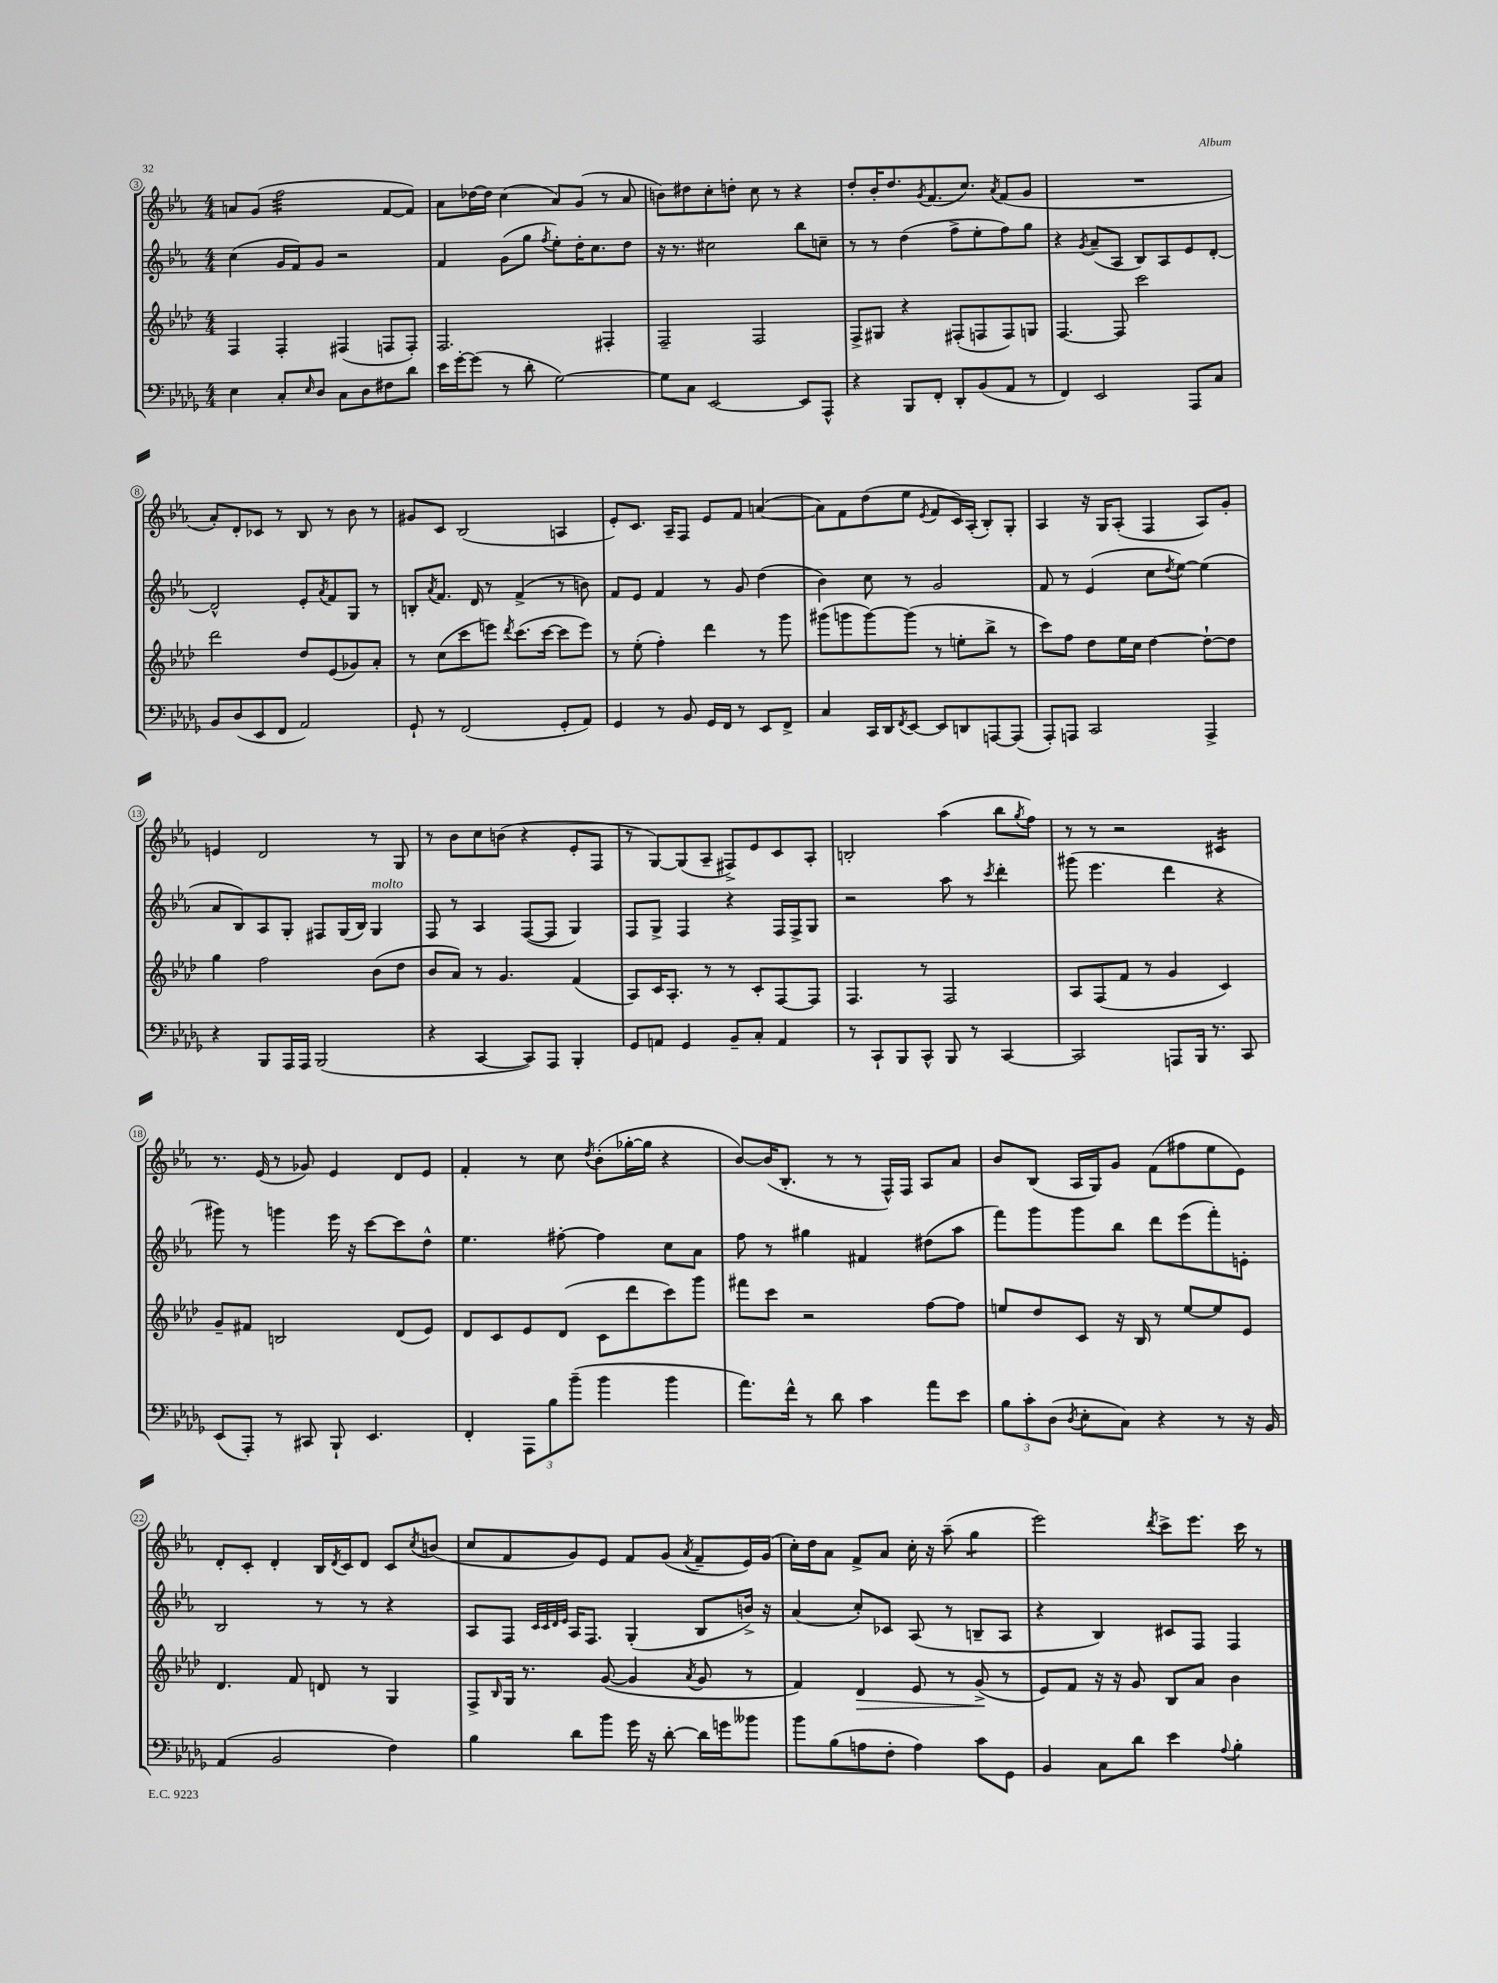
<<
\new StaffGroup <<
\new Staff = "s0" {
    \clef treble \key ees \major \numericTimeSignature \time 4/4
    a'8 g'8( f''2:32 f'8~ f'8) |
    aes'8 des''16~ des''16 c''4( aes'8) g'8( r8 aes'8 |
    b'8) dis''8 c''8-. d''8-. c''8 r8 r4 |
    d''8-. bes'16-. d''8. \acciaccatura { g'8 } f'8.( c''8.) \acciaccatura { aes'8 } f'8( g'8 |
    R1 |
    aes'8-.) d'8-. ces'8 r8 bes8 r8 bes'8 r8 |
    gis'8 c'8 bes2( a4 |
    ees'8-.) c'8. aes16-- f8 ees'8 f'8 a'4~( |
    a'8) f'8 d''8( ees''8 \acciaccatura { ees'8 } f'8 c'16) aes16-.( bes8-.) g8-. |
    aes4 r16 g16 aes8-.( f4 aes8) g'8-. |
    e'4 d'2 r8 g8 |
    r8 bes'8 c''8 b'8( r4 ees'8-. f8 |
    r8 g8~) g8( aes8-- fis8->) ees'8 c'8 aes8-. |
    b2-. aes''4( bes''8 \acciaccatura { g''8 } f''8) |
    r8 r8 r2 cis'4:16 |
    r8. ees'16( r8 ges'8) ees'4 d'8 ees'8 |
    f'4-. r8 c''8 \acciaccatura { d''8 } bes'8-.( ges''16~-. ges''16 r4 |
    bes'8~) bes'16( bes8.-. r8 r8 f16-^) f16 aes8 aes'8 |
    bes'8 bes8( aes16 g16) g'8 f'8( fis''8 ees''8 ees'8) |
    d'8-. c'8-. d'4-. bes16 \acciaccatura { d'8 } c'16 d'8 c'8 \acciaccatura { c''8 } b'8( |
    c''8 f'8 g'8) ees'8 f'8 g'8( \acciaccatura { aes'8 } f'8-- ees'16) g'16( |
    c''16-.) d''16 aes'8 f'8-> aes'8 c''16-. r16 aes''8--( g''4:8 |
    ees'''2) \acciaccatura { d'''8 } c'''8-> ees'''8. c'''16 r8 \bar "|." |
}
\new Staff = "s1" {
    \clef treble \key ees \major \numericTimeSignature \time 4/4
    c''4( g'16 f'16) g'8 r2 |
    f'4 g'8( g''8 \acciaccatura { f''8 } ees''8-.) d''16-. c''8. d''8 |
    r16 r8. cis''2 bes''8 c''8-- |
    r8 r8 d''4( f''8-> ees''8-. f''8) g''8 |
    r4 \acciaccatura { g'8 } aes'8--( aes8 bes8) aes8 ees'8 d'8~-. |
    d'2-^ ees'8-. \acciaccatura { aes'8 } f'8 g8 r8 |
    b8-. \acciaccatura { aes'8 } f'8. d'16 r8 f'4->( r8 b'8) |
    f'8 ees'8 f'4 r8 g'8 d''4( |
    bes'4) c''8 r8 g'2 |
    f'8 r8 ees'4( c''8 \acciaccatura { d''8 } ees''8~) ees''4( |
    aes'8 bes8) aes8 g8-. fis8 g16( bes16) g4^\markup { \italic "molto" } |
    f8 r8 aes4 f8~( f8 g4) |
    f8 g8-> f4 r4 f16 f16-> g8 |
    r2 aes''8 r8 \acciaccatura { c'''8 } d'''4-. |
    gis'''8( ees'''4. d'''4 r4 |
    gis'''8) r8 g'''4 ees'''16 r16 c'''8~ c'''8 d''8-^ |
    ees''4. fis''8~-. fis''4 c''8 aes'8 |
    f''8 r8 gis''4 fis'4 dis''8( aes''8 |
    f'''8) g'''8 g'''8 bes''8 d'''8 ees'''8( f'''8-.) e'8-. |
    bes2 r8 r8 r4 |
    aes8 f8 \grace { c'32 c'32 d'32 ees'32 } aes16 f8. g4-.( bes8 b'16->) r16 |
    aes'4( c''8-.) ces'8 aes8( r8 b8-- aes8 |
    r4 bes4) cis'8 f8 f4 \bar "|." |
}
\new Staff = "s2" {
    \clef treble \key aes \major \numericTimeSignature \time 4/4
    f4 f4-. fis4( f8 f8-.) |
    f2. fis4-. |
    f2-- f2 |
    f8-> gis8 r4 fis8-.( f8 f8) g8 |
    f4.~ f8 c'''2 |
    des'''2 des''8 ees'8( ges'8) aes'8-. |
    r8 c''8( c'''8 e'''8) \acciaccatura { des'''8 } c'''8.( c'''16~ c'''8 e'''8) |
    r8 ees''8-.( f''4-.) des'''4 r8 g'''8 |
    gis'''8( g'''8 g'''8~) g'''8( r8 e''8-. bes''8-> r8 |
    c'''8) f''8 des''8 ees''16 c''16 des''4~ des''8~-! des''8 |
    g''4 f''2 bes'8( des''8 |
    bes'8 aes'8) r8 g'4. f'4( |
    aes8) c'16 aes8.-. r8 r8 c'8-. f8~ f8 |
    f4. r8 f2 |
    aes8 f8( f'8 r8 g'4 c'4) |
    g'8-- fis'8 b2 des'8( ees'8) |
    des'8 c'8 ees'8 des'8( c'8 des'''8 c'''8) g'''8 |
    fis'''8 c'''8 r2 f''8~ f''8 |
    e''8 des''8 c'8 r16 bes16 r8 e''8~ e''8 ees'8 |
    des'4. f'8 d'8 r8 g4 |
    f8-> \grace { bes16 } g16 r8. g'8~( g'4 \acciaccatura { aes'8 } g'8 r8 |
    f'4) des'4\> ees'8 r8 g'8->\!( r8 |
    ees'8) f'8 r16 r16 g'8 bes8 aes'8 bes'4 \bar "|." |
}
\new Staff = "s3" {
    \clef bass \key des \major \numericTimeSignature \time 4/4
    ees4 c8-. \grace { ees16 } des8 c8 des8 fis8 des'8 |
    ees'16 ges'16~-. ges'8( r8 des'8-. ges2~) |
    ges8 c8 ees,2~ ees,8 aes,,8-^ |
    r4 bes,,8 f,8-. des,8-. bes,8( aes,8 r8 |
    f,4) ees,2 aes,,8 c8 |
    bes,8 des8( ees,8 f,8 aes,2) |
    ges,8-! r8 f,2( ges,8-. aes,8) |
    ges,4 r8 bes,8 ges,16 f,16 r8 ees,8 f,8-> |
    c4 c,16 des,16 \acciaccatura { f,8 } ees,8~ ees,8 d,8 a,,8~ a,,8( |
    aes,,8-.) a,,8 c,2 a,,4-> |
    r4 bes,,8 aes,,16 aes,,16 bes,,2( |
    r4 c,4~ c,8) aes,,8 bes,,4-. |
    ges,8 a,8 ges,4 bes,8-- c8-. a,4 |
    r8 c,8-! bes,,8 c,8-^ bes,,8 r8 c,4~ |
    c,2 a,,8 bes,,16 r8. c,8 |
    ees,8( aes,,8-.) r8 cis,8 bes,,8-! ees,4. |
    f,4-. \tuplet 3/2 { aes,,8 bes8 bes'8--( } bes'4 bes'4 |
    aes'8.) f'16-^ r8 des'8 c'4 aes'8 ees'8 |
    \tuplet 3/2 { bes8 c'8-. des8( } \acciaccatura { des8 } ees8-. c8) r4 r8 r16 bes,16 |
    aes,4( bes,2 f4) |
    bes4 des'8 bes'8 ges'16 r16 des'8~-. des'16 g'16 beses'8 |
    bes'8 bes8( a8 f8-. a4) c'8 ges,8 |
    bes,4 c8 des'8 ees'4 \appoggiatura { aes8 } bes4-. \bar "|." |
}
>>
>>
\layout { \context { \Score currentBarNumber = #3 \override BarNumber.stencil = #(make-stencil-circler 0.1 0.3 ly:text-interface::print) } }
